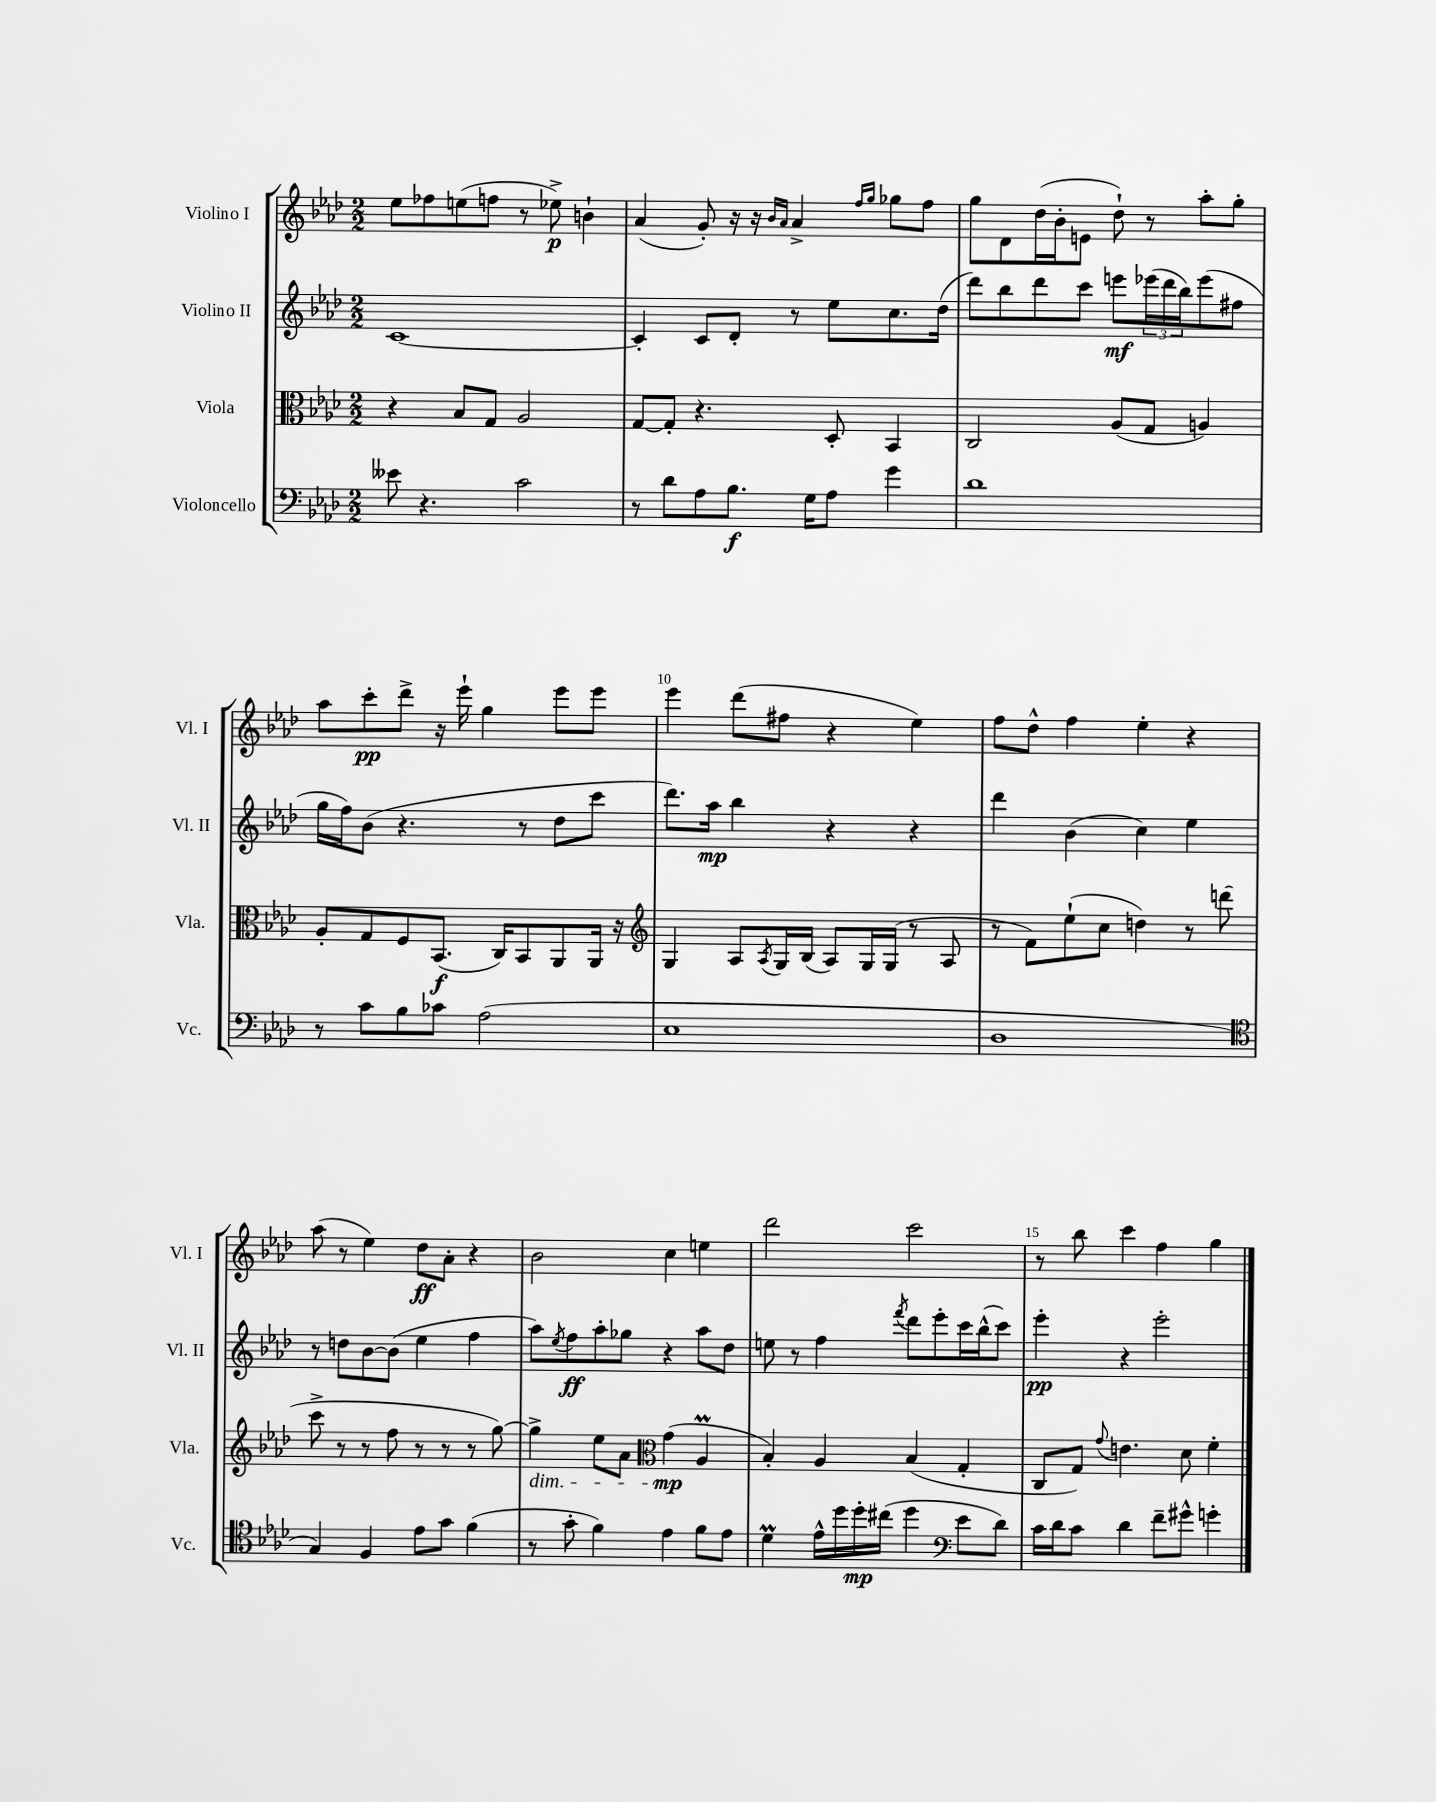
<<
\new StaffGroup <<
\new Staff = "s0" \with { instrumentName = "Violino I" shortInstrumentName = "Vl. I" } {
    \clef treble \key aes \major \numericTimeSignature \time 2/2
    ees''8 fes''8 e''8( f''8 r8 ees''8->\p) b'4-! |
    aes'4( g'8-.) r16 r16 \grace { bes'16 aes'16 } aes'4-> \grace { f''16 g''16 } ges''8 f''8 |
    g''8 des'8 des''16( bes'16-. e'8 des''8-!) r8 aes''8-. g''8-. |
    aes''8 c'''8-.\pp des'''8-> r16 ees'''16-! g''4 ees'''8 ees'''8 |
    ees'''4 des'''8( fis''8 r4 ees''4) |
    f''8 des''8-^ f''4 ees''4-. r4 |
    aes''8( r8 ees''4) des''8\ff aes'8-. r4 |
    bes'2 c''4 e''4 |
    des'''2 c'''2 |
    r8 bes''8 c'''4 f''4 g''4 \bar "|." |
}
\new Staff = "s1" \with { instrumentName = "Violino II" shortInstrumentName = "Vl. II" } {
    \clef treble \key aes \major \numericTimeSignature \time 2/2
    c'1~ |
    c'4-. c'8 des'8-. r8 ees''8 c''8. des''16( |
    des'''8) bes''8 des'''8 c'''8 e'''8\mf \tuplet 3/2 { ees'''16( des'''16 bes''16) } ees'''8( fis''8 |
    g''16 f''16) bes'8( r4. r8 des''8 c'''8 |
    des'''8.) aes''16\mp bes''4 r4 r4 |
    des'''4 bes'4( c''4) ees''4 |
    r8 d''8 bes'8~ bes'8( ees''4 f''4 |
    aes''8) \acciaccatura { ees''8 } f''8\ff aes''8-. ges''8 r4 aes''8 des''8 |
    e''8 r8 f''4 \acciaccatura { f'''8 } des'''8 ees'''8-. c'''16 bes''16-^( c'''8) |
    ees'''4-.\pp r4 ees'''2-. \bar "|." |
}
\new Staff = "s2" \with { instrumentName = "Viola" shortInstrumentName = "Vla." } {
    \clef alto \key aes \major \numericTimeSignature \time 2/2
    r4 bes8 g8 aes2 |
    g8~ g8-. r4. des8-. bes,4 |
    c2 aes8( g8 a4) |
    aes8-. g8 f8 bes,8.\f( c16) bes,8 aes,8 aes,16 r16 |
    \clef treble g4 aes8 \acciaccatura { aes8 } g16 bes16( aes8) g16 g16( r8 aes8 |
    r8 f'8) ees''8-!( c''8 d''4) r8 d'''8( |
    c'''8-> r8 r8 f''8 r8 r8 r8 g''8~) |
    g''4->\dim ees''8 aes'8 \clef alto g'4\mp\!( aes4\prall |
    bes4-.) aes4 bes4( g4-. |
    c8 g8) \appoggiatura { g'8 } e'4. des'8 f'4-. \bar "|." |
}
\new Staff = "s3" \with { instrumentName = "Violoncello" shortInstrumentName = "Vc." } {
    \clef bass \key aes \major \numericTimeSignature \time 2/2
    eeses'8 r4. c'2 |
    r8 des'8 aes8 bes8.\f g16 aes8 g'4 |
    des'1 |
    r8 c'8 bes8 ces'8 aes2( |
    ees1 |
    des1 |
    \clef tenor g4) f4 ees'8 g'8 f'4( |
    r8 g'8-. f'4) ees'4 f'8 ees'8 |
    des'4\prall ees'16-^ des''16 des''16-.\mp cis''16( des''4 \clef bass ees'8 des'8) |
    c'16 des'16 c'8 des'4 f'8-- gis'8-^ g'4-. \bar "|." |
}
>>
>>
\layout { \context { \Score currentBarNumber = #6 \override BarNumber.break-visibility = ##(#f #t #t) barNumberVisibility = #(every-nth-bar-number-visible 5) } }
